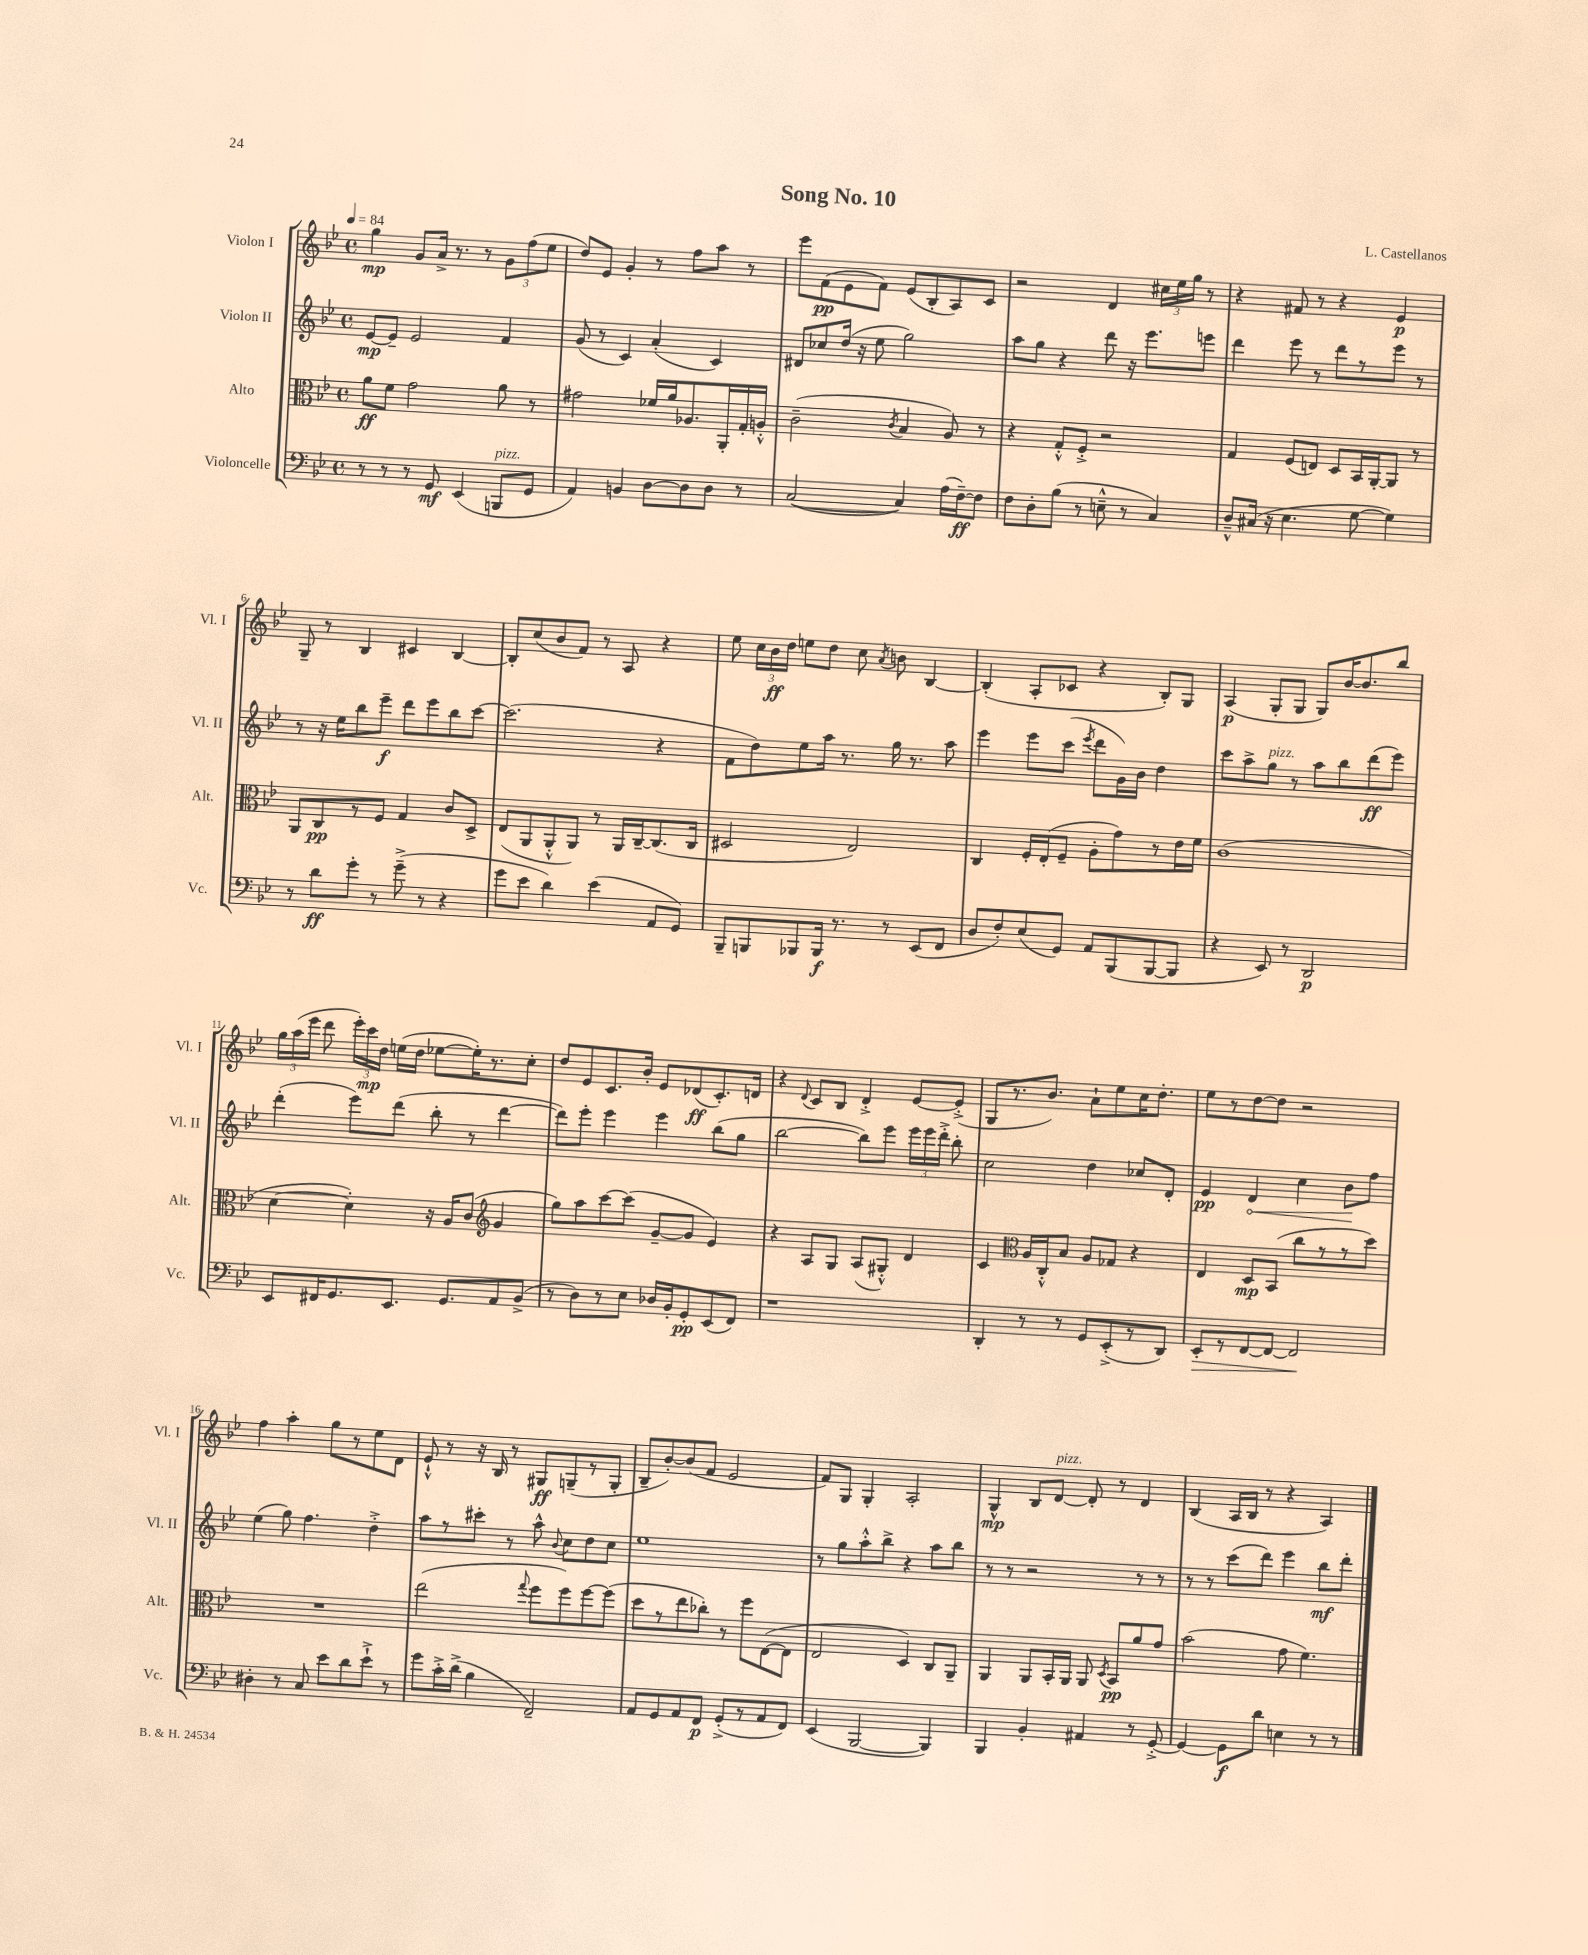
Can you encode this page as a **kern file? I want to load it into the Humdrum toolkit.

**kern	**kern	**kern	**kern
*staff4	*staff3	*staff2	*staff1
*clefF4	*clefC3	*clefG2	*clefG2
*k[b-e-]	*k[b-e-]	*k[b-e-]	*k[b-e-]
*M4/4	*M4/4	*M4/4	*M4/4
*met(c)	*met(c)	*met(c)	*met(c)
*MM84	*MM84	*MM84	*MM84
8r	8a	[8e-	4gg
8r	8f	8e-~]	.
8r	2g	2e-	8g
8GG	.	.	16a^
.	.	.	8.r
(4EE-	.	.	.
.	.	.	8r
8BBB	8a	4f	12g
.	.	.	(12ff
8GG	8r	.	.
.	.	.	12ee-
=	=	=	=
4AA)	2g#	(8g	8dd)
.	.	8r	8e-
4BB	.	4c)	4g'
[8D	16f-	(4a'	8r
.	16a	.	.
8D]	8.A-	.	8ff
8D	.	4c)	8aa
.	16AA'	.	.
8r	16G'	.	8r
.	16A'^^	.	.
=	=	=	=
([2C	(2c~	8d#	8eee-
.	.	8cc-	(8f
.	.	(16dd	8e-
.	.	16r	.
.	.	8ee-	8f)
.	8qc	.	.
4C])	4B-	2gg)	(8e-
.	.	.	8B-'
(16A	8A)	.	8A)
[16F~)	.	.	.
8F]	8r	.	8c
=	=	=	=
8F	4r	8aa	2r
8D'	.	8gg	.
(8B-	8G'^^	4r	.
8r	8F'^	.	.
8E~^^	2r	8ddd	4d
8r	.	16r	.
.	.	8.eee-	.
4C)	.	.	24cc#
.	.	.	24ee-
.	.	.	24gg
.	.	8eee	8r
=	=	=	=
8D~^^	4G	4ddd	4r
(16C#	.	.	.
16r	.	.	.
4.E-	(8F	8eee-	8f#
.	8E)	8r	8r
.	8D	8ddd	4r
[8G	16BB-	8r	.
.	[16AA'	.	.
4G])	8AA]	8eee-	4e-
.	8r	8r	.
=	=	=	=
8r	8AA	8r	8G~
8d	8C	16r	8r
.	.	16ee-	.
8g'	8r	8bb-	4B-
8r	8F	8eee-~	.
(8g~^	4G	8ddd	4c#
8r	.	8eee-	.
4r	8c	8bb-	[4B-
.	8D^	[8ccc	.
=	=	=	=
8g	(8E-	(2.ccc]	8B-']
8e-	8AA	.	(8cc
4d)	8AA'^^	.	8b-
.	8AA)	.	8f)
(4e-	8r	.	8r
.	16AA	.	8A
.	[16C~	.	.
8AA	(8.C]	4r	4r
8GG)	.	.	.
.	16C	.	.
=	=	=	=
8BBB-~	2D#	8f	8ee-
8BBB	.	8dd)	24cc
.	.	.	24b-
.	.	.	24dd
8BBB-	.	8ee-	8ee
16BBB-	.	16aa	8dd
8.r	.	8.r	.
.	2E-)	.	8cc
.	.	.	8qa
8r	.	16gg	8b
.	.	8.r	.
(8EE-	.	.	[4B-
8FF	.	8aa	.
=	=	=	=
8D	4C	4eee-	(4B-']
8F')	.	.	.
(8E-	16F'	8eee-	8A'
.	(16E-'	.	.
8GG)	8F~	(8ccc	8c-
.	.	8qeee-	.
8AA	8A'	8ddd	4r
(8BBB-	8g)	16g)	.
.	.	16b-	.
[8BBB-	8r	4dd	8B-')
8BBB-]	16e-	.	8G
.	16f	.	.
=	=	=	=
4r	(1c	8ccc	(4A
.	.	8aa^	.
8EE-)	.	8gg	8G'
8r	.	8r	8G
2DD	.	8aa	8G)
.	.	8bb-	[16b-
.	.	.	8.b-]
.	.	(8ddd	.
.	.	8eee-)	8bb-
=	=	=	=
8EE-	[4d	(4ddd'	24gg
.	.	.	(24aa
.	.	.	24eee-
16FF#	.	.	8ddd
8.GG	.	.	.
.	4d'])	8eee-)	24eee-')
.	.	.	24ccc
.	.	.	24dd
8.EE-	.	(8ddd	(16ee
.	.	.	16dd
.	16r	8bb-'	[8ee-
8.GG	16A	.	.
.	(8c	8r	16ee-'])
.	.	.	8.r
*	*clefG2	*	*
8AA	4g	[4ddd	.
(8BB-^	.	.	8cc'
=	=	=	=
8r	8gg)	8ddd])	8dd
8D)	8aa	8eee-'	8e-
8r	[8ccc	4eee-	8.c
8E-	(8ccc]	.	.
.	.	.	16b-'
16D-	[8g~	4eee-	8e-
16BB-'	.	.	.
8GG'	8g]	.	(8d-
(8EE-	4e-)	(8bb-	8.c')
8FF)	.	8gg	.
.	.	.	16d
=	=	=	=
1r	4r	[2bb-	4r
.	.	.	8qqd
.	8A	.	8c
.	8G	.	8B-
.	(8A	8bb-])	4d'^
.	8G#'^^)	8eee-	.
.	4d	24eee-	[8e-
.	.	24eee-	.
.	.	24ddd'^	.
.	.	8bb-'	(8e-'^]
=	=	=	=
4DD'	4c	2cc	8G
.	.	.	8.r
*	*clefC3	*	*
8r	16A	.	.
.	16C'^^	.	8.b-)
8r	8B-	.	.
8GG	8A	4dd	8a`
(8EE-'^	8G-	.	8ee-
8r	4r	8cc-	16cc
.	.	.	8.dd'
8DD)	.	8d'	.
=	=	=	=
8EE-'	4E-	4e-	8ee-
8r	.	.	8r
[8FF	8D	4d	[8dd
8FF_	(8BB-	.	8dd]
2FF]	8cc	4cc	2r
.	8r	.	.
.	8r	8b-	.
.	8dd)	8ff	.
=	=	=	=
4D#'	1r	(4ee-	4ff
8r	.	8gg)	4aa'
8C	.	4.ff	.
8e-	.	.	8gg
8d	.	.	8r
8e-`^	.	4dd'^	8ee-
8r	.	.	8d
=	=	=	=
8g	(2ee-	8aa	8e-`^^
16c'^	.	8r	8r
(16d^	.	.	.
4B-	.	8ccc#'	16r
.	.	.	16B-
.	.	8r	8r
.	8qqgg	.	.
2FF~)	8ff	8aa^^	8G#
.	.	8qqb-	.
.	8ff)	8cc	(8G~
.	[8ff	8dd	8r
.	(8ff]	8cc	8G'
=	=	=	=
8AA	8dd	1ee-	8B-~
8GG	8r	.	[8b-')
8AA	8ee-	.	(8b-]
8FF	8cc-')	.	8f
(8GG'^	8r	.	2e-
8r	8ff	.	.
8AA	([8E-	.	.
8FF)	8E-]	.	.
=	=	=	=
(4EE-	2E-	8r	8f)
.	.	8gg	8G
[2BBB-	.	8aa'^^	4G'
.	.	8bb-^	.
.	4D)	4r	2A'
4BBB-])	8C	8aa	.
.	8AA~	8bb-	.
=	=	=	=
4BBB-	4AA	8r	4G^^
.	.	8r	.
4BB-'	8AA	2r	8B-
.	16BB-'	.	[8d
.	16AA	.	.
4AA#	8AA	.	8d']
.	8qD	.	.
.	8BB-	.	8r
8r	8a	8r	4d
[8GG'^	8g	8r	.
=	=	=	=
4GG_	(2b-	8r	(4B-
.	.	8r	.
8GG]	.	(8ccc	16A
.	.	.	16B-
8d	.	8ddd)	8r
4E	8g	4eee-	4r
.	4.f)	.	.
8r	.	8bb-	4A)
8r	.	8ddd'	.
==	==	==	==
*-	*-	*-	*-
